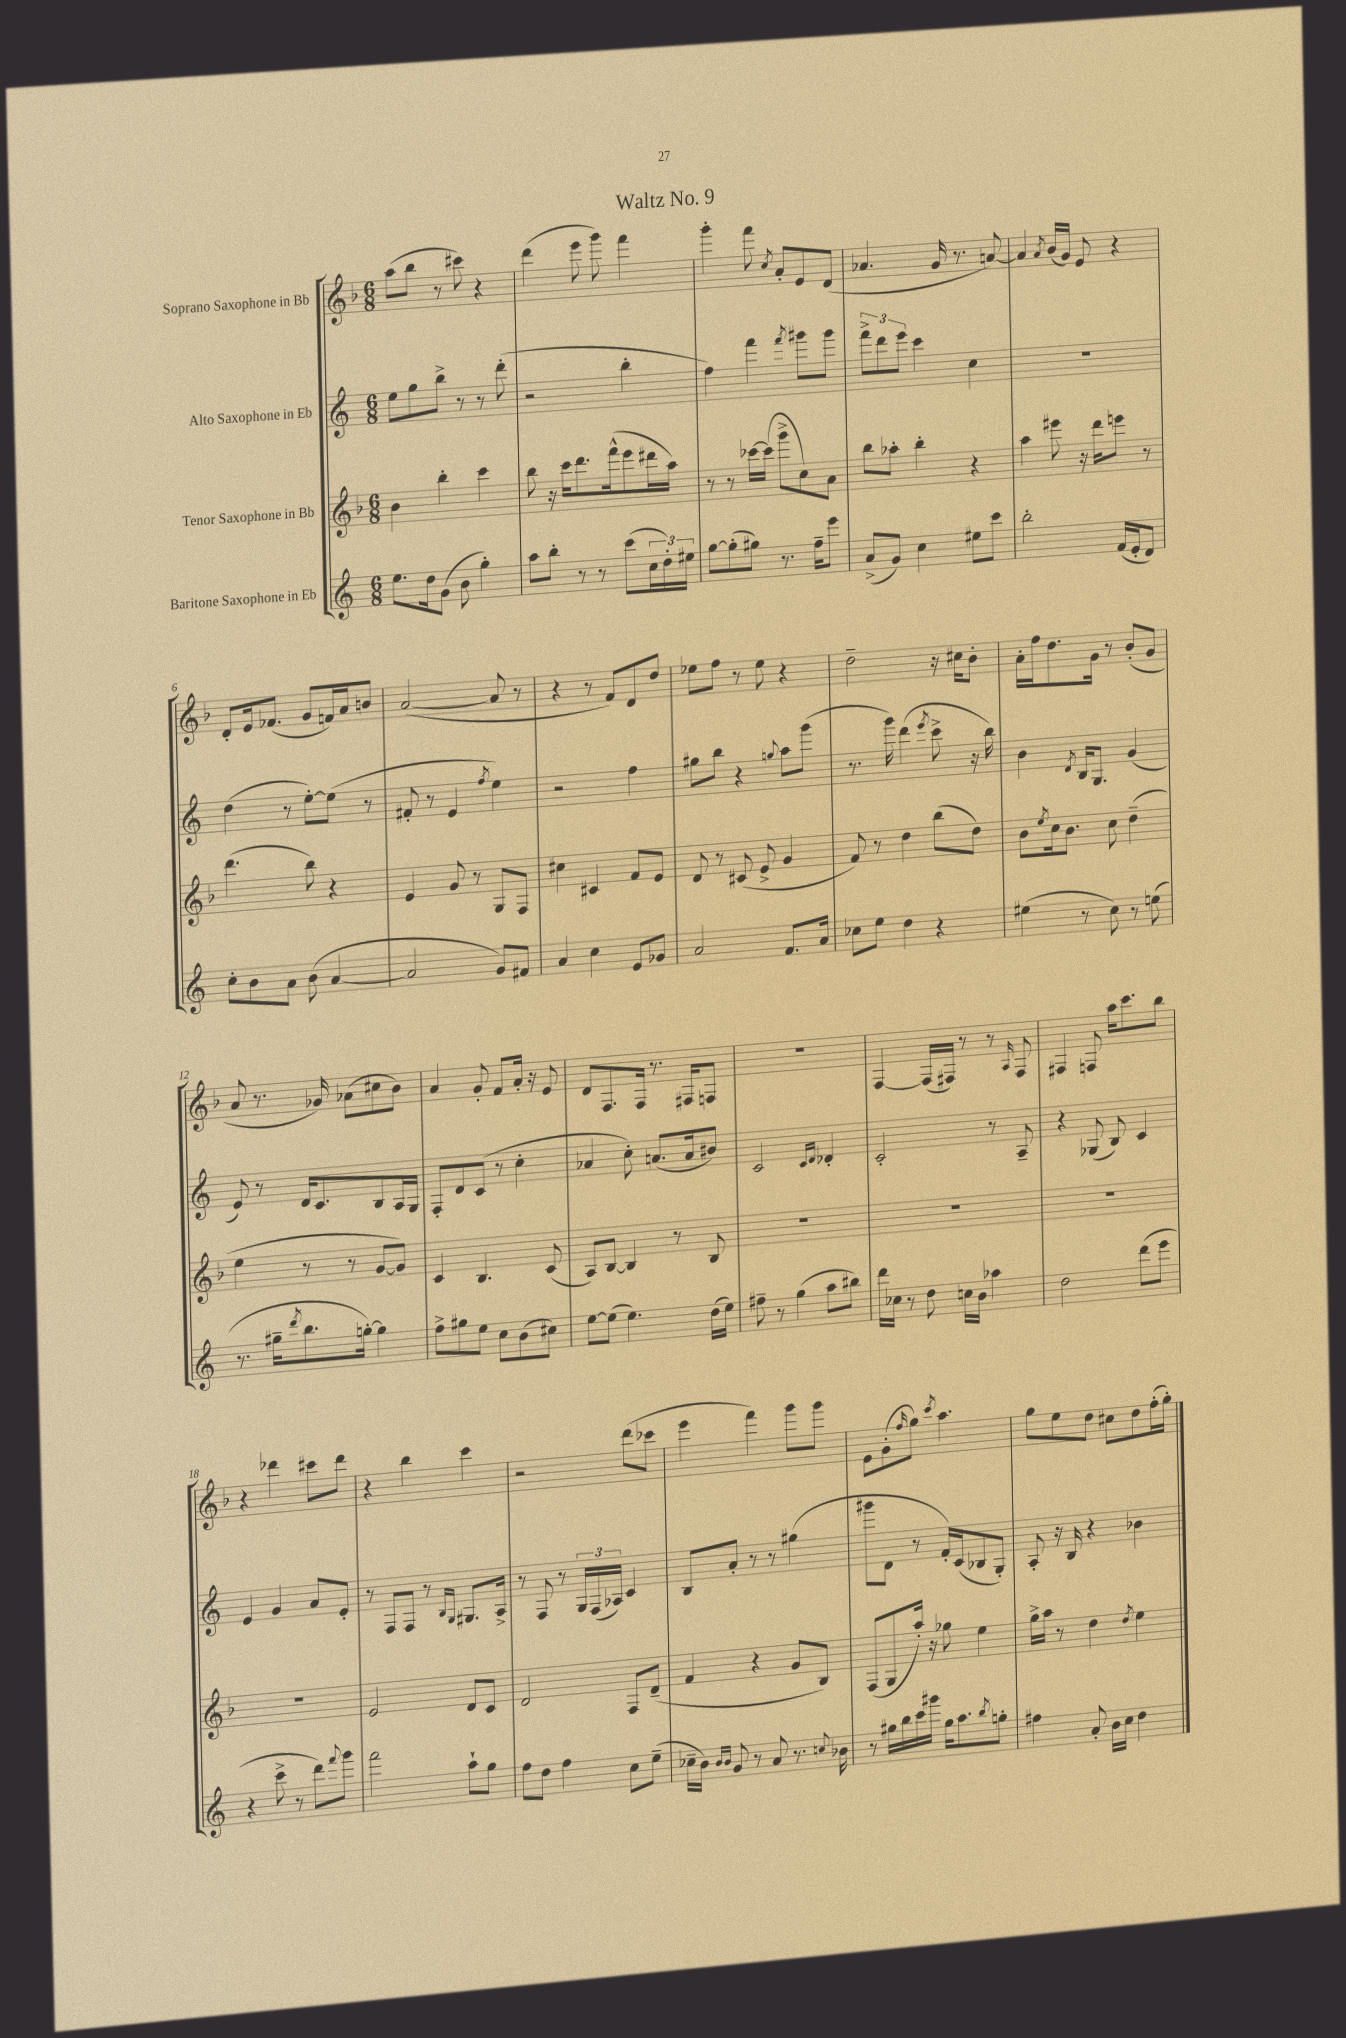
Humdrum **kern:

**kern	**kern	**kern	**kern
*staff4	*staff3	*staff2	*staff1
*clefG2	*clefG2	*clefG2	*clefG2
*k[]	*k[b-]	*k[]	*k[b-]
*M6/8	*M6/8	*M6/8	*M6/8
8.ee	4b-	8ee	(8aa
.	.	8gg	8bb-
16dd	.	.	.
(8g	4bb-'	8bb^	8r
8b	.	8r	8ccc#)
4gg')	4ccc	8r	4r
.	.	(8ddd'	.
=	=	=	=
8aa	8bb-	2r	(4ddd
8bb'	16r	.	.
.	16ccc	.	.
8r	8.ddd	.	8eee
8r	.	.	8ggg)
.	(16fff^^	.	.
(8ccc	8eee	4bb'	4fff
24cc	16ddd#	.	.
24dd')	.	.	.
.	16aa)	.	.
24ee#	.	.	.
=	=	=	=
[8gg	8r	4ff)	4ggg'
(8gg']	8r	.	.
8gg#)	[16ccc-	4fff	8fff
.	(16ccc-]	.	.
.	.	.	8qcc
8.r	8ggg^	.	8a'
.	.	8qfff	.
.	8cc)	8ggg#	8e
16ff~	.	.	.
8eee	8a	8ggg#	(8d
=	=	=	=
(8a^	8bb-	12fff^	4.a-
.	.	12ddd	.
8g)	8aa-'	.	.
.	.	12eee	.
4cc	4bb-'	4ccc	.
.	.	.	16g
.	.	.	8.r
8ee#	4r	4cc	.
8ccc	.	.	[8a)
=	=	=	=
2bb'	4aa	2.r	4a]
.	.	.	8qa
.	8eee#	.	(16b-
.	.	.	16g)
.	16r	.	8e
.	16ddd	.	.
(16f	8eee	.	4r
16e'	.	.	.
8d)	8r	.	.
=	=	=	=
8cc'	(4.ddd	(4dd	8d'
8b	.	.	16e
.	.	.	(8.f-
8a	.	8r	.
(8b	8bb-)	[8ee')	8g
[4a	4r	(8ee]	16f)
.	.	.	16a
.	.	8r	8b
=	=	=	=
2a]	4e	8f#'	([2a
.	.	8r	.
.	8g	4e	.
.	8r	.	.
.	.	8qff	.
8g)	8G	4ee)	8a]
8f#	8F	.	8r
=	=	=	=
4a	4cc#	2r	4r
4cc	4c#	.	8r
.	.	.	8f)
8e	8f	4ff	8d
8g-	8e	.	8dd
=	=	=	=
2a	8d	8gg#	8ee-
.	8r	8bb	8ff
.	(8c#	4r	8r
.	8e^	.	8ee-
.	.	8qqgg	.
8.f	4g	8aa	4r
.	.	(8ggg	.
16a	.	.	.
=	=	=	=
8cc-	8f)	8.r	2dd~
8ee	8r	.	.
.	.	16ggg)	.
4dd	4dd	(4ddd	.
.	.	8qeee	.
4r	(8bb-	8ccc^	16r
.	.	.	16cc#
.	8dd)	16r	8b-'
.	.	16bb)	.
=	=	=	=
(4ee#	8b-	4b	16a'
.	.	.	16ff
.	8qee	.	.
.	16cc	.	8.dd
.	8.b-	.	.
.	.	8qd	.
8r	.	16B	.
.	.	8.G	16g
8cc)	8cc	.	8r
8r	(4dd~	(4g	(8b-'
(8ee	.	.	8g
=	=	=	=
8.r	4ee	8e)	8a
.	.	8r	8.r
16gg#~	.	.	.
8qddd	.	.	.
8.bb	8r	16d	.
.	.	8.c	16g-)
.	8r	.	(8a-
[16gg')	.	.	.
4gg]	[8g	8B	8cc#
.	8g])	16A	8b-)
.	.	16G	.
=	=	=	=
8ff^	4c	8F'	4a
8gg#	.	8d	.
8ee	4.B-	(8c	8g'
8cc	.	8r	8f
(8b	.	4cc'	16a'
.	.	.	16r
8cc#)	(8c	.	8e
=	=	=	=
[8ee	8A)	4a-	8d
(8ee]	[8B-	.	8.F
4.ee)	4B-]	8cc')	.
.	.	.	16F
.	.	(8.a	8.r
.	8r	.	.
.	.	16a	16F#
(16dd	8B-	8b#)	8F
16ee)	.	.	.
=	=	=	=
8ff#~	2.r	2c	2.r
8r	.	.	.
(4gg	.	.	.
.	.	16qqc	.
.	.	16qqd	.
8aa	.	4d-'	.
8bb#)	.	.	.
=	=	=	=
16ddd	2.r	2c'	[4F
16cc-	.	.	.
8r	.	.	.
8dd	.	.	(16F]
.	.	.	16F#)
16cc	.	.	8r
16b	.	.	.
4aa-	.	8r	8r
.	.	.	16qqA
.	.	8A~	8F#
=	=	=	=
2dd	2.r	4r	4F#
.	.	(8G-	8F
.	.	8B)	16aa
.	.	.	8.ccc
(8ddd	.	4c	.
8eee	.	.	8bb-
=	=	=	=
4r	2.r	4e	4r
8ccc^	.	4g	4ddd-
8r	.	.	.
8ddd)	.	8a	8ccc#
8qqfff	.	.	.
8ggg	.	8e'	8ddd-
=	=	=	=
2fff	2e	8r	4r
.	.	8F	.
.	.	8F	4bb-
.	.	8r	.
.	.	16qqB	.
.	.	16qqG	.
8aa`	8d	8.G#	4ccc
8gg	8c	.	.
.	.	16A^	.
=	=	=	=
8ff	2d	8r	2r
8dd	.	8F	.
4ff	.	8r	.
.	.	24G	.
.	.	(24F	.
.	.	24A-)	.
8cc	8F	4c	(8ddd
(8ee~	(8d~	.	8ccc-
=	=	=	=
16cc-~	4f	8B	4eee
16b)	.	.	.
16qqb	.	.	.
16qqb	.	.	.
8g	.	8a'	.
8r	4r	8r	4fff)
8a	.	8r	.
8.r	8g	(4gg#	8ggg
.	8B-)	.	8ggg
8qqcc	.	.	.
16b-	.	.	.
=	=	=	=
8r	(8F	8ggg#	8e
16gg#	8G	8d	(8g'
16bb	.	.	.
.	.	.	16qqff
16ccc	16aa')	8r	8gg)
16ggg#	16r	.	.
.	.	.	8qccc
16gg#	8gg-	16f')	4.aa
8.aa	.	(16c	.
.	4ee	8B-	.
8qbb	.	.	.
8gg'	.	8G')	.
=	=	=	=
4ff#	16gg^	8A'	8gg
.	16aa	.	.
.	8r	16r	8ee
.	.	16B	.
8a'	4dd	4r	8dd
16b	.	.	8cc#
16cc	.	.	.
.	8qdd	.	.
4dd	4ee	4b-	8dd
.	.	.	(16ff'
.	.	.	16gg')
==	==	==	==
*-	*-	*-	*-
